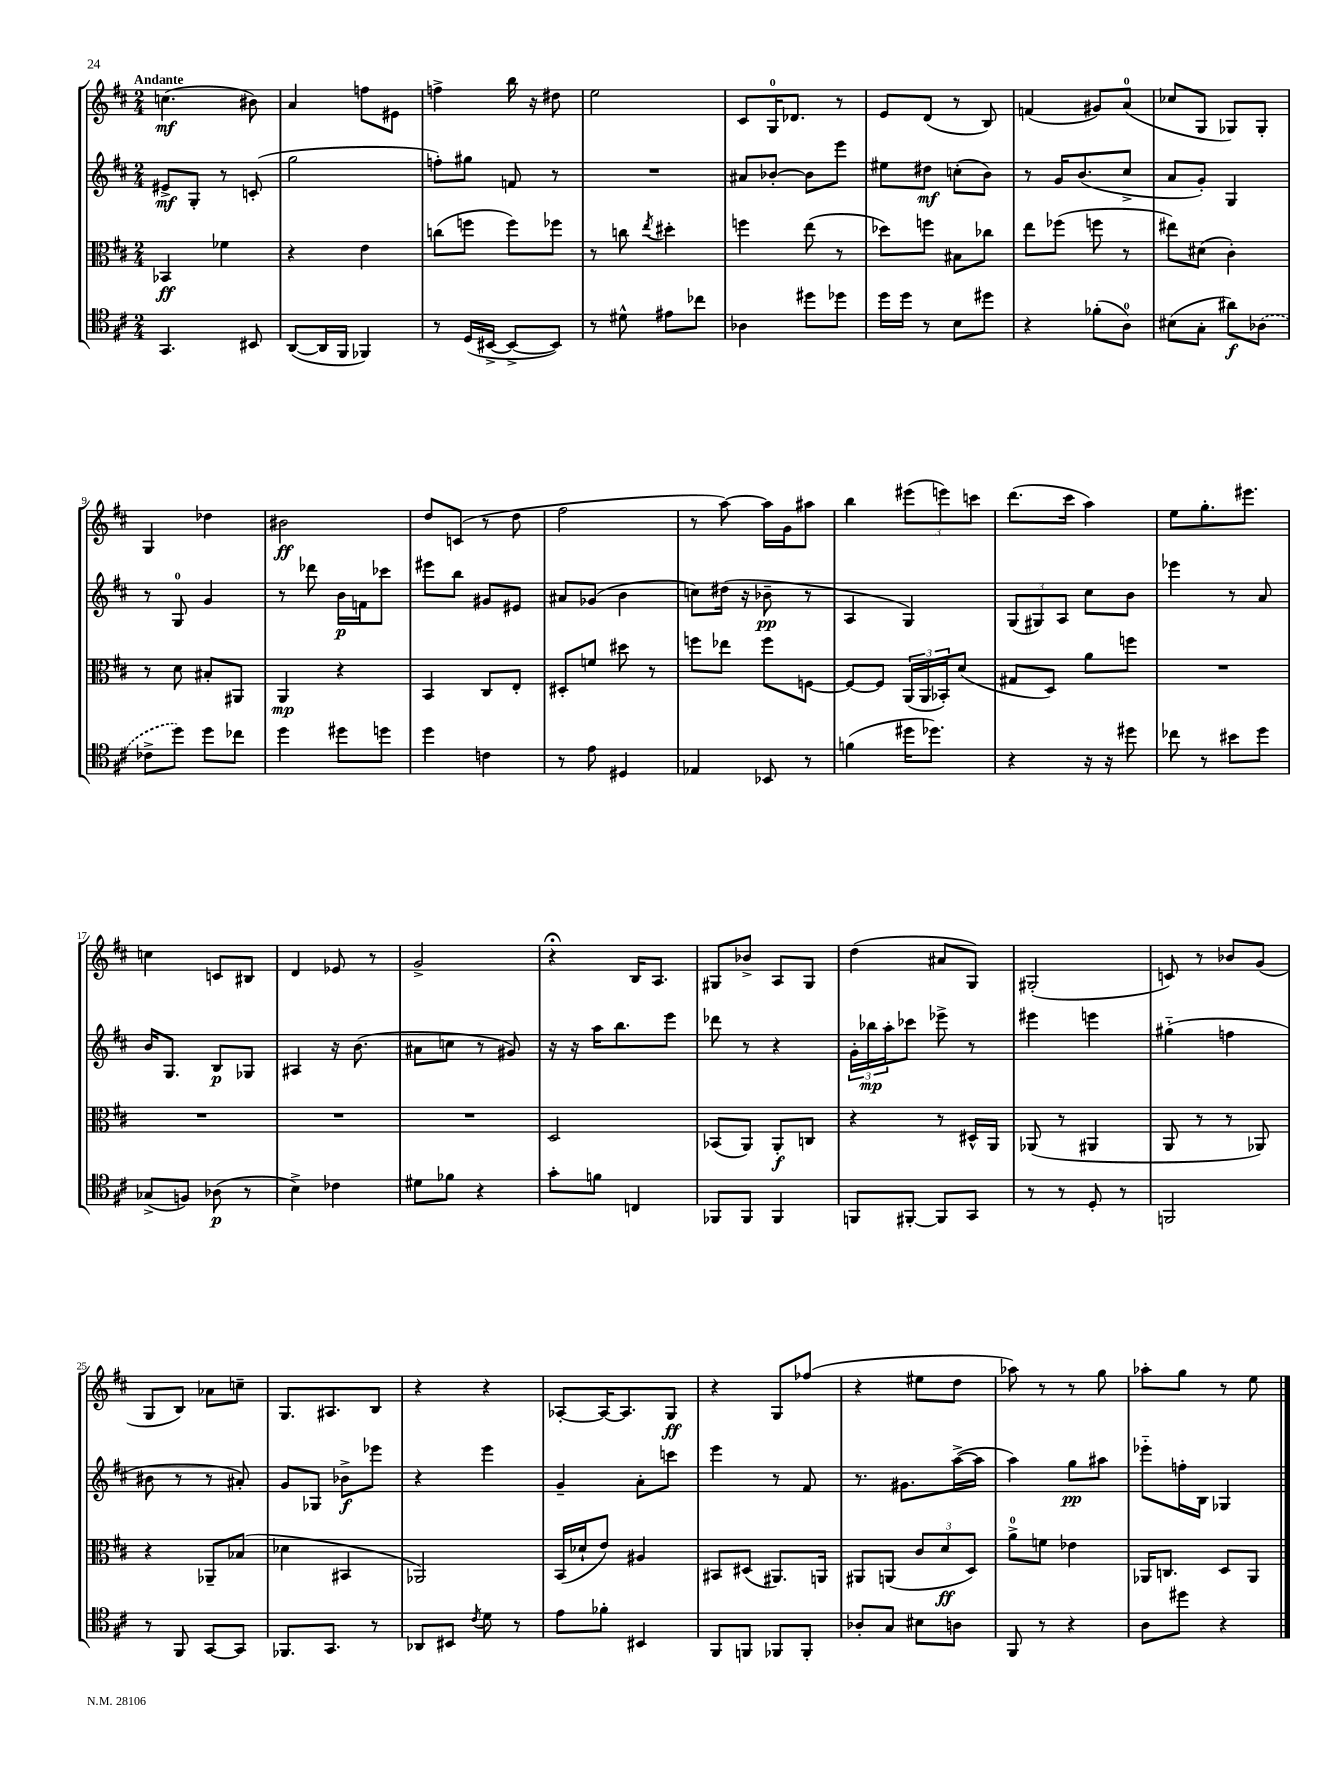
<<
\new StaffGroup <<
\new Staff = "s0" {
    \clef treble \key d \major \numericTimeSignature \time 2/4 \tempo "Andante"
    c''4.\mf( bis'8) |
    a'4 f''8 eis'8 |
    f''4-> b''16 r16 dis''8 |
    e''2 |
    cis'8 g16-0 des'8. r8 |
    e'8 d'8( r8 b8) |
    f'4( gis'8) a'8-0( |
    ces''8 g8 ges8) ges8-. |
    g4 des''4 |
    bis'2\ff |
    d''8 c'8( r8 d''8 |
    fis''2 |
    r8 a''8~) a''16 g'16 ais''8 |
    b''4 \tuplet 3/2 { eis'''8( e'''8) c'''8 } |
    d'''8.( cis'''16 a''4) |
    e''8 g''8.-. eis'''8. |
    c''4 c'8 bis8 |
    d'4 ees'8 r8 |
    g'2-> |
    r4\fermata b16 a8. |
    gis8 bes'8-> a8 gis8 |
    d''4( ais'8 g8) |
    gis2-.( |
    c'8) r8 bes'8 g'8( |
    g8 b8) aes'8 c''8-- |
    g8. ais8. b8 |
    r4 r4 |
    aes8~-. aes16~ aes8. g8\ff |
    r4 g8 fes''8( |
    r4 eis''8 d''8 |
    aes''8) r8 r8 g''8 |
    aes''8-. g''8 r8 e''8 \bar "|." |
}
\new Staff = "s1" {
    \clef treble \key d \major \numericTimeSignature \time 2/4
    eis'8->\mf g8-. r8 c'8-.( |
    g''2 |
    f''8-.) gis''8 f'8 r8 |
    R2 |
    ais'8 bes'8~-. bes'8 e'''8 |
    eis''8 dis''8\mf c''8-.( b'8) |
    r8 g'16 b'8.( cis''8-> |
    a'8 g'8-.) g4 |
    r8 g8-0 g'4 |
    r8 des'''8 b'16\p f'16 ces'''8 |
    eis'''8 b''8 gis'8 eis'8 |
    ais'8 ges'8( b'4 |
    c''8) dis''16( r16 bes'8--\pp r8 |
    a4 g4) |
    \tuplet 3/2 { g8( gis8) a8 } cis''8 b'8 |
    ees'''4 r8 a'8 |
    b'16 g8. b8\p ges8 |
    ais4 r16 b'8.( |
    ais'8 c''8 r8 gis'8) |
    r16 r16 a''16 b''8. e'''8 |
    des'''8 r8 r4 |
    \tuplet 3/2 { g'16-. bes''16\mp a''16-. } ces'''8 ees'''8-> r8 |
    eis'''4 e'''4 |
    gis''4-_( f''4 |
    bis'8 r8 r8 ais'8-.) |
    g'8 ges8 bes'8->\f ees'''8 |
    r4 e'''4 |
    g'4-- a'8-. c'''8 |
    e'''4 r8 fis'8 |
    r8. gis'8. a''16~->( a''16 |
    a''4) g''8\pp ais''8 |
    ees'''8-_ f''16-. b16 ges4 \bar "|." |
}
\new Staff = "s2" {
    \clef alto \key d \major \numericTimeSignature \time 2/4
    bes,4\ff fes'4 |
    r4 e'4 |
    c''8( f''8 f''8) fes''8 |
    r8 c''8 \acciaccatura { e''8 } dis''4-. |
    f''4 e''8( r8 |
    des''8) f''8 bis8 ces''8 |
    e''8 fes''8( f''8 r8 |
    eis''8) dis'8( cis'4-.) |
    r8 d'8 bis8-. ais,8 |
    a,4\mp r4 |
    b,4 cis8 e8-. |
    dis8-. f'8 dis''8 r8 |
    f''8 ees''8 f''8 f8~ |
    f8~ f8 \tuplet 3/2 { a,16( a,16 bes,16-.) } d'8( |
    gis8 d8) a'8 f''8 |
    R2 |
    R2 |
    R2 |
    R2 |
    d2 |
    bes,8( a,8) a,8-.\f c8 |
    r4 r8 dis16-^ a,16 |
    aes,8( r8 ais,4 |
    a,8 r8 r8 aes,8) |
    r4 aes,8-- bes8( |
    des'4 bis,4 |
    aes,2) |
    b,16( des'16-! e'8) ais4 |
    bis,8 dis8( ais,8.) a,16 |
    ais,8 a,8( \tuplet 3/2 { cis'8 d'8\ff d8) } |
    a'8-0-> f'8 ees'4 |
    aes,16 c8. d8 aes,8 \bar "|." |
}
\new Staff = "s3" {
    \clef tenor \key d \major \numericTimeSignature \time 2/4
    g,4. bis,8 |
    a,8~( a,16 fis,16 fes,4) |
    r8 d16( bis,16~-> bis,8~-> bis,8) |
    r8 dis'8-^ eis'8 ces''8 |
    aes4 dis''8 des''8 |
    d''16 d''16 r8 b8 dis''8 |
    r4 fes'8-.( a8-0) |
    bis8( g8-. ais'8\f) \once \slurDashed aes8( |
    ces'8-> d''8) d''8 ces''8 |
    d''4 dis''8 d''8 |
    d''4 c'4 |
    r8 e'8 dis4 |
    ees4 bes,8 r8 |
    f'4( dis''16 des''8.) |
    r4 r16 r16 dis''8 |
    ces''8 r8 bis'8 d''8 |
    ges8->( f8) aes8\p( r8 |
    b4->) ces'4 |
    dis'8 fes'8 r4 |
    g'8-. f'8 c4 |
    fes,8 fes,8 fes,4 |
    f,8 fis,8~-. fis,8 g,8 |
    r8 r8 d8-. r8 |
    f,2 |
    r8 fis,8 g,8~ g,8 |
    fes,8. g,8. r8 |
    aes,8 bis,8 \acciaccatura { cis'8 } d'8 r8 |
    e'8 fes'8-. bis,4 |
    fis,8 f,8 fes,8 fes,8-. |
    aes8-. g8 bis8 a8 |
    fis,8 r8 r4 |
    a8 dis''8 r4 \bar "|." |
}
>>
>>
